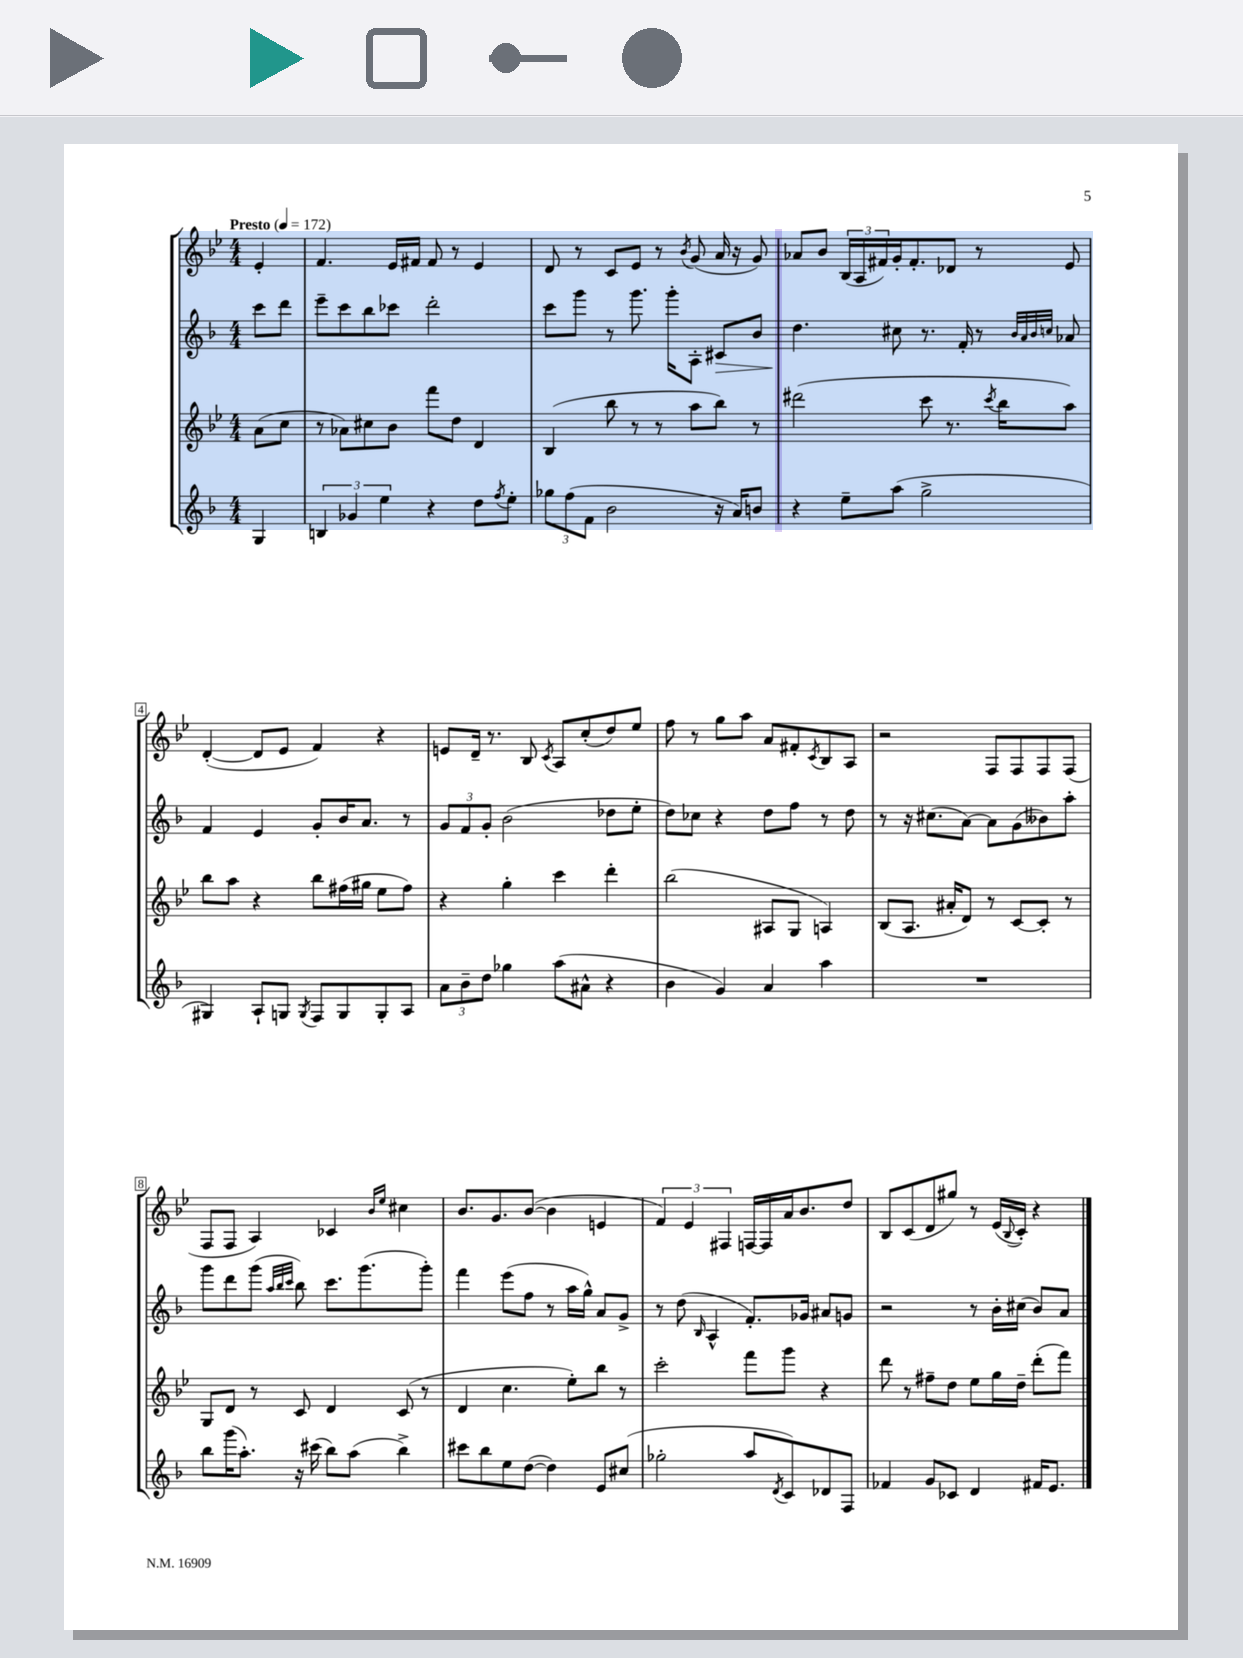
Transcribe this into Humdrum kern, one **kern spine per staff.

**kern	**kern	**kern	**kern
*staff4	*staff3	*staff2	*staff1
*clefG2	*clefG2	*clefG2	*clefG2
*k[b-]	*k[b-e-]	*k[b-]	*k[b-e-]
*M4/4	*M4/4	*M4/4	*M4/4
*MM172	*MM172	*MM172	*MM172
4G	(8a	8ccc	4e-'
.	8cc	8ddd	.
=	=	=	=
6B	8r	8eee~	4.f
.	8a-)	8ccc	.
6g-	.	.	.
.	8cc#	8bb-	.
6ee	.	.	.
.	8b-	8ccc-	16e-
.	.	.	16f#
4r	8fff	2ddd'	8f#
.	8dd	.	8r
8dd	4d	.	4e-
8qff	.	.	.
8ee'	.	.	.
=	=	=	=
12gg-	(4B-	8ccc	8d
(12ff	.	.	.
.	.	8ggg	8r
12f	.	.	.
2b-	8bb-	8r	8c
.	8r	8.ggg	8e-
.	8r	.	8r
.	.	16ggg'	.
.	.	.	8qb-
.	8aa	8A'	(8g
16r	8bb-)	8c#	16a
16a)	.	.	16r
8b	8r	8b-	8g)
=	=	=	=
4r	(2ddd#	4.dd	8a-
.	.	.	8b-
8ee~	.	.	(24B-
.	.	.	24A
.	.	.	24f#)
(8aa	.	8cc#	16g'
.	.	.	8.f#'
2gg^	8ccc	8.r	.
.	8.r	.	8d-
.	.	16f'	.
.	.	8r	8r
.	8qccc	.	.
.	16bb-	.	.
.	.	32qqb-	.
.	.	32qqa	.
.	.	32qqb-	.
.	.	32qqcc	.
.	8aa)	8a-	8e-
=	=	=	=
4G#)	8bb-	4f	([4d'
.	8aa	.	.
8A`	4r	4e	8d]
8G	.	.	8e-
8qG	.	.	.
8F	8bb-	8g'	4f)
8G	(16ff#	16b-	.
.	16gg#	8.a	.
8G'	8ee-	.	4r
8A	8ff#)	8r	.
=	=	=	=
12a	4r	12g	8e
12b-~	.	12f	.
.	.	.	16d~
12dd	.	12g'	.
.	.	.	8.r
4gg-	4gg'	(2b-	.
.	.	.	8B-
.	.	.	8qc
(8aa	4ccc	.	8A
8a#^^	.	.	(8cc'
4r	4ddd'	8dd-	8dd)
.	.	8ee'	8ee-
=	=	=	=
4b-	(2bb-	8dd)	8ff
.	.	8cc-	8r
4g)	.	4r	8gg
.	.	.	8aa
4a	8A#	8dd	8a
.	8G	8ff	8f#'
.	.	.	8qc
4aa	4A)	8r	8B-
.	.	8dd	8A
=	=	=	=
1r	(8B-	8r	2r
.	8.A	16r	.
.	.	(8.cc#	.
.	16a#'	.	.
.	8d)	[8a)	.
.	8r	8a]	8F
.	[8c	(8g	8F
.	8c']	8b--)	8F
.	8r	8aa'	(8F
=	=	=	=
8bb-	8G	8ggg	8F
(16ggg	8d	8ddd	8F
8.aa')	.	.	.
.	8r	(8ggg	4A)
.	.	32qqaa	.
.	.	32qqbb-	.
.	.	32qqccc	.
16r	8c	8bb-)	.
(16ccc#	.	.	.
8bb-)	4d	8.ccc	4c-
(8aa	.	.	.
.	.	(8.ggg	.
.	.	.	16qqb-
.	.	.	16qqee-
4bb-^)	(8c	.	4cc#
.	8r	8ggg')	.
=	=	=	=
8ccc#	4d	4fff	8.b-
8bb-	.	.	.
.	.	.	8.g
8ee	4.cc	(8eee	.
([8dd	.	8ff	([8b-
4dd])	.	8r	4b-]
.	8ee-')	16aa	.
.	.	16gg^^)	.
8e	8bb-	8a	4e
(8cc#	8r	8g^	.
=	=	=	=
2gg-'	2ccc'	8r	6f)
.	.	(8dd	.
.	.	.	6e-
.	.	16qqB-	.
.	.	4A^^	.
.	.	.	6F#
8aa	8fff	8.f')	[16F
.	.	.	16F]
8qd	.	.	.
8c)	8ggg	.	16a
.	.	16g-	8.b-
8d-	4r	8a#	.
8F	.	8g	8dd
=	=	=	=
4f-	8ddd	2r	8B-
.	8r	.	(8c
8g	8ff#~	.	8d
8c-	8dd	.	8gg#)
4d	8ee-	8r	8r
.	16gg	16b-'	(16e-
.	.	.	8qqB-
.	16dd~	(16cc#	16c')
16f#	(8ddd'	8b-)	4r
8.e	.	.	.
.	8fff)	8a	.
==	==	==	==
*-	*-	*-	*-
